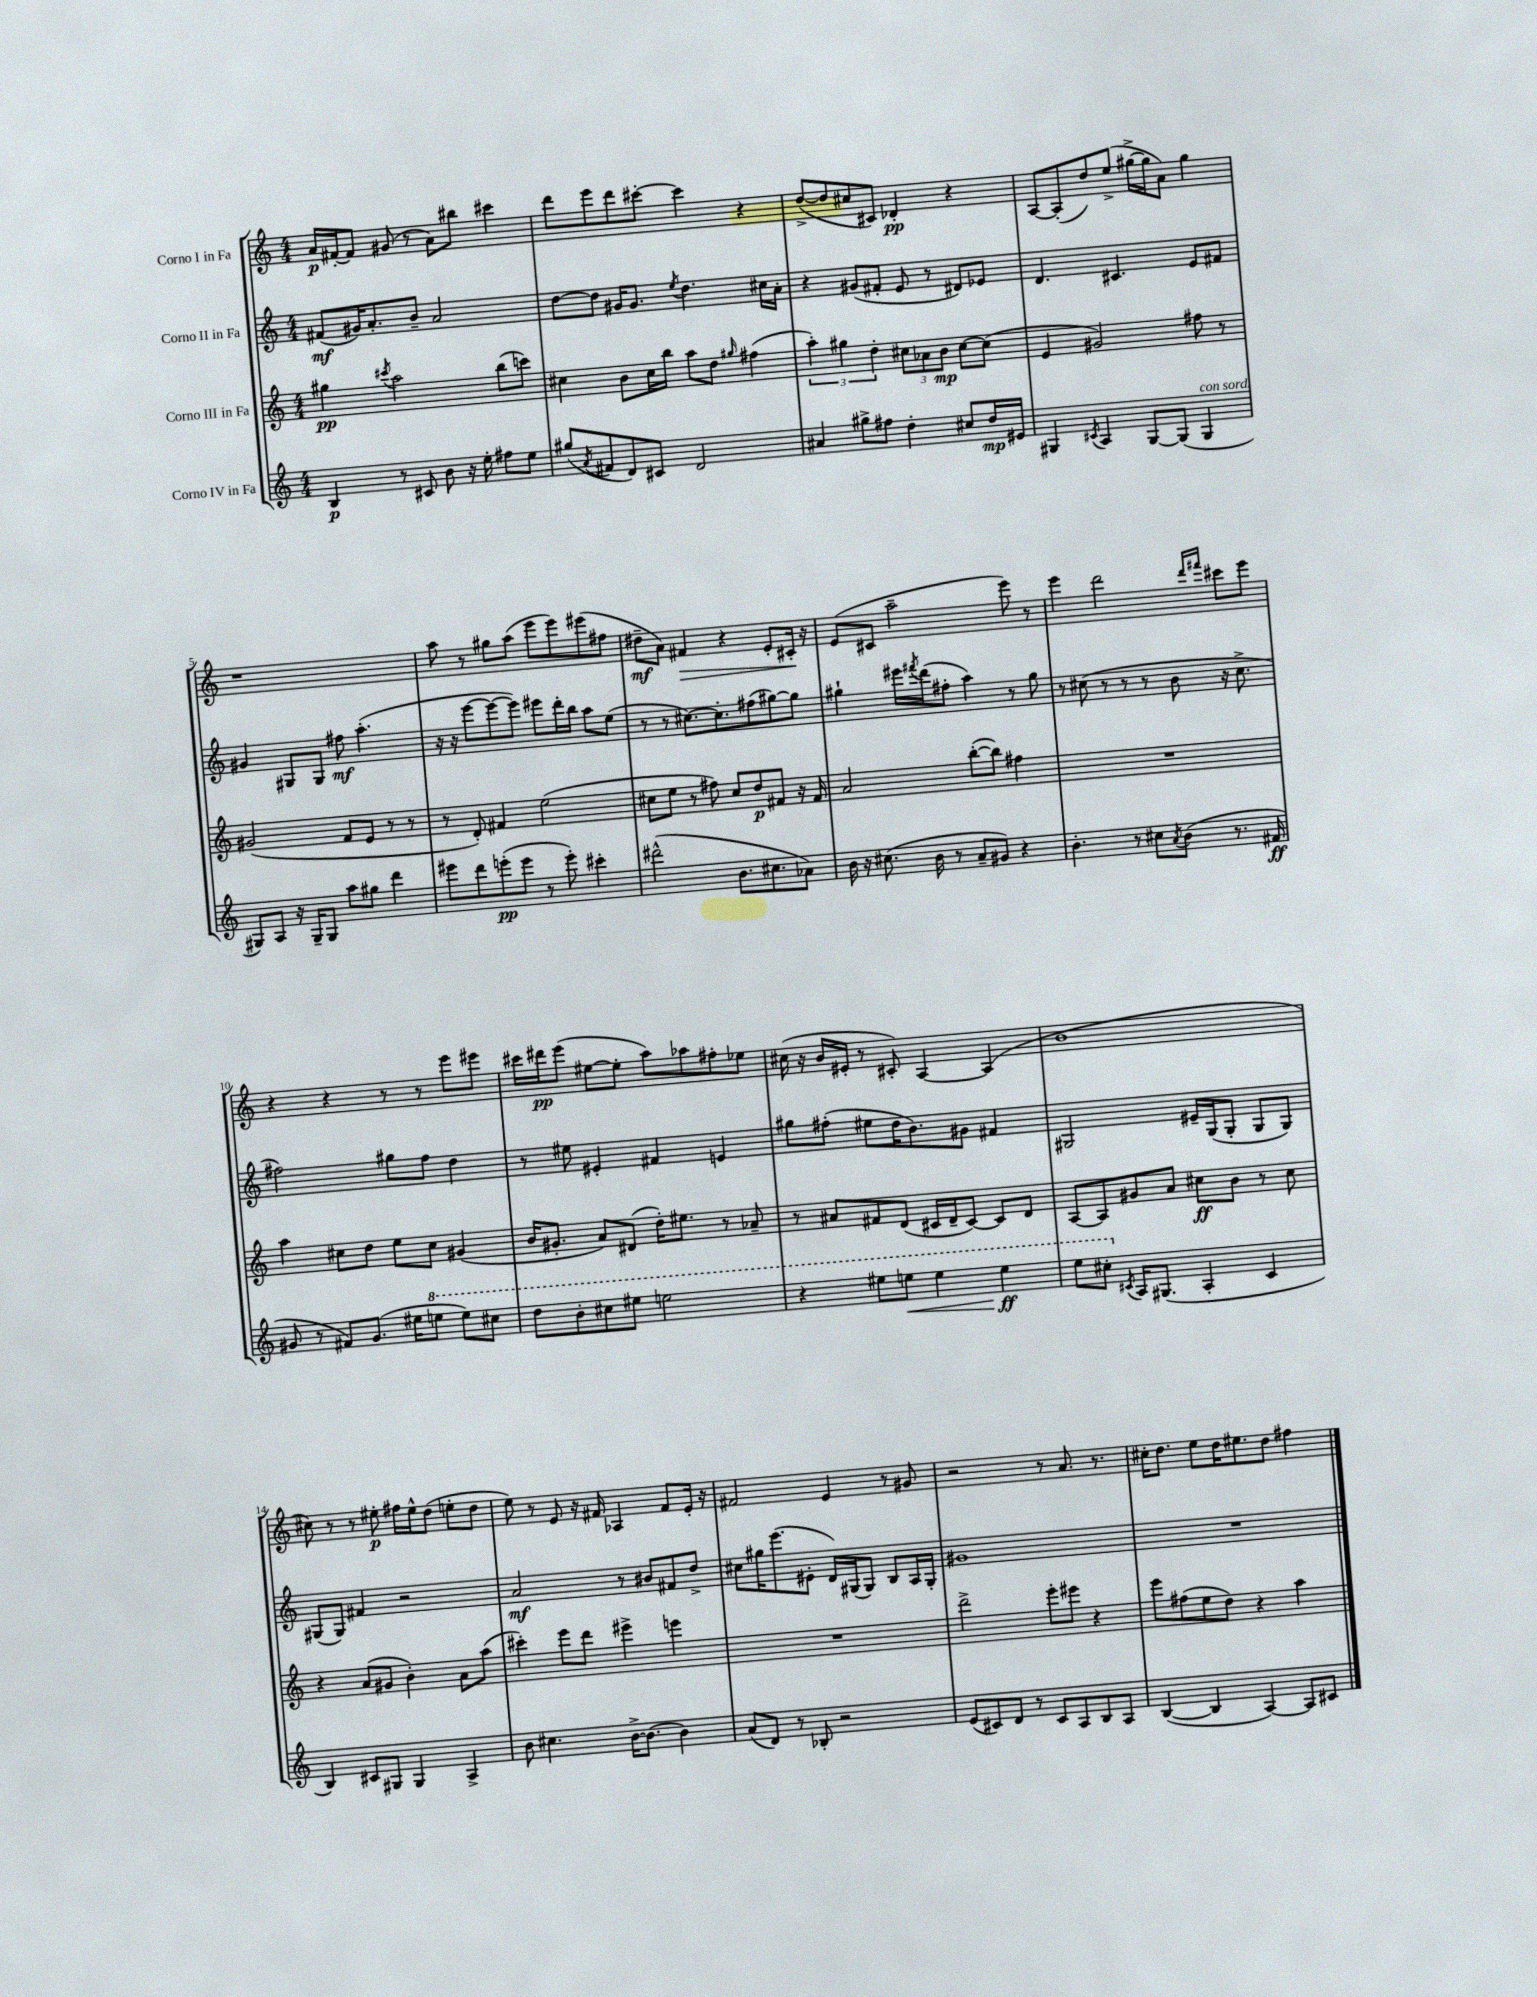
<<
\new StaffGroup <<
\new Staff = "s0" \with { instrumentName = "Corno I in Fa" } {
    \clef treble \key c \major \numericTimeSignature \time 4/4
    a'16\p fis'16~-. fis'8 gis'8( r8 a'8) bis''8 cis'''4 |
    d'''8 e'''8 d'''8 cis'''8~-. cis'''4 r4 |
    d''8~->( d''8 cis''8 cis'8) des'4-.\pp r4 |
    a8~ a8-.( d''8) e''8->( gis''16~-> gis''16 a'8) gis''4 |
    r1 |
    a''8 r8 gis''8 a''8( e'''8 e'''8) eis'''8( fis''8 |
    dis''8--\mf a'8) fis'4\> r4 e'8-. cis'16-.\! r16 |
    e'8( cis'8 a''2-- e'''8) r8 |
    e'''4 d'''2 \grace { d'''16 fis'''16 } cis'''8 e'''8 |
    r4 r4 r8 r8 e'''8 eis'''8 |
    cis'''16 dis'''16\pp e'''8( eis''8~ eis''8-. a''8) aes''8 fis''8-. ees''8 |
    cis''16( r16 b'16 eis'16-. r8 cis'8-.) a4~ a4( |
    b'1 |
    cis''8) r8 r8 eis''8-.\p fis''16 eis''16-^ d''8( e''8-. d''8 |
    e''8) r8 e'8 r16 fis'16 aes4 fis'8 e'16-. r16 |
    fis'2 e'4 r8 gis'8 |
    r2 r8 a'8. r8. |
    cis''16-. d''8. e''8 d''16 eis''8. d''8 fis''4 \bar "|." |
}
\new Staff = "s1" \with { instrumentName = "Corno II in Fa" } {
    \clef treble \key c \major \numericTimeSignature \time 4/4
    fis'8\mf( gis'16) a'8.-. b'8-- a'2 |
    d''8~ d''8 gis'16 gis'8. \acciaccatura { e''8 } d''4. cis''16 a'16-. |
    r4 gis'8( fis'8-. e'8 r8 dis'8) ees'8 |
    d'4. cis'4. e'8 fis'8 |
    gis'4 gis8 gis8 fis''8\mf a''4.-.( |
    r16 r16 e'''8~ e'''8~ e'''8) eis'''8 d'''16-. b''16 a''8 e''8( |
    r8 r8 cis''8.~) cis''8.-. fis''8( gis''8~) gis''8 |
    gis''4-! eis'''16 \acciaccatura { fis'''8 } d'''16( fis''8-. a''4) r8 gis''8 |
    r8 cis''8( r8 r8 r8 b'8 r16 cis''8.-> |
    fis''2) gis''8 fis''8 d''4 |
    r8 eis''8 eis'4-. fis'4 e'4 |
    gis''8 fis''8-.( eis''8 d''16 b'8.) gis'8 fis'4 |
    gis2 eis'16-- gis16( gis8-. gis8 gis8) |
    gis8( gis8) fis'4 r2 |
    a'2\mf r8 bis'8 fis'8 d''8-> |
    cis''8 gis''16 e'''8.( eis'8-. d'16) gis16( gis8) b8 a16 gis16-. |
    gis'1 |
    R1 \bar "|." |
}
\new Staff = "s2" \with { instrumentName = "Corno III in Fa" } {
    \clef treble \key c \major \numericTimeSignature \time 4/4
    gis''4\pp \acciaccatura { cis'''8 } a''2 b''8( c'''8) |
    cis''4 b'8 cis''16 b''16 a''8 d''8 \grace { gis''16 } fis''4( |
    \tuplet 3/2 { a''4-.) gis''4 d''4-. } \tuplet 3/2 { cis''8 aes'8 b'8\mp } cis''8~ cis''8( |
    e'4 gis'2) fis''8 r8 |
    gis'2( f'8 e'8 r8 r8 |
    r8 d'8-.) fis'4 e''2( |
    cis''8 e''8 r8 fis''8) cis''8 d''8\p fis'8 r16 fis'16 |
    a'2 b''8~-.( b''8) fis''4 |
    R1 |
    a''4 cis''8 d''8 e''8 cis''8 gis'4( |
    b'16 gis'8.-. a'8) dis'8( d''16-.) eis''8. r8 aes'8-- |
    r8 ais'8 fis'8 d'8( cis'16 d'16-- cis'8~) cis'8 d'8 |
    a8~ a8 gis'8 a'8 cis''8\ff b'8 r8 cis''8 |
    r4 a'8( gis'8 b'4-.) a'8 a''8( |
    cis'''4-.) e'''8 d'''8 eis'''4-> e'''4 |
    R1 |
    d'''2-> e'''8-. eis'''8 r4 |
    e'''8 fis''8( e''8 d''8) r4 a''4 \bar "|." |
}
\new Staff = "s3" \with { instrumentName = "Corno IV in Fa" } {
    \clef treble \key c \major \numericTimeSignature \time 4/4
    b4\p r8 cis'8 b'8 r16 e''16-. fis''8 e''8 |
    gis''8( \acciaccatura { a'8 } fis'8 d'8) cis'8 d'2 |
    ais'4 gis''8-> fis''8 d''4-. cis''8 d''16\mp eis'16 |
    gis4 \acciaccatura { cis'8 } a4 gis8~ gis8( gis4^\markup { \italic "con sord." } |
    gis8) a8 r16 gis16-- gis8 a''8 gis''8 d'''4 |
    eis'''8 d'''8 e'''8-.\pp( e'''8 r8 e'''8-.) cis'''4-. |
    dis'''2-^( b'8. cis''8. aes'8) |
    b'16 r16 cis''8.( b'16 r8 a'8-- gis'8) r4 |
    b'4.-. r8 cis''8 \acciaccatura { a'8 } b'8( r8. fis'16\ff |
    gis'8 r8 fis'8) gis'8.( eis''16 \ottava #1 e'''!8 e'''8) cis'''8 |
    d'''8 b''8-. cis'''8 eis'''8 e'''2 |
    r4 eis'''8 e'''8\< e'''4 e'''4\ff\! |
    e'''8 cis'''8-. \ottava #0 \acciaccatura { cis'8 } a16 gis8.( a4-. cis'4 |
    b4) cis'8 gis8 gis4 a4-> |
    b'8 cis''4. b'16~-> b'8.( b'4) |
    a'8( d'8) r8 bes8-. r2 |
    e'8( cis'8) d'8 r8 cis'8 a8 b8 a8 |
    b4~( b4 a4~) a8 cis'8 \bar "|." |
}
>>
>>
